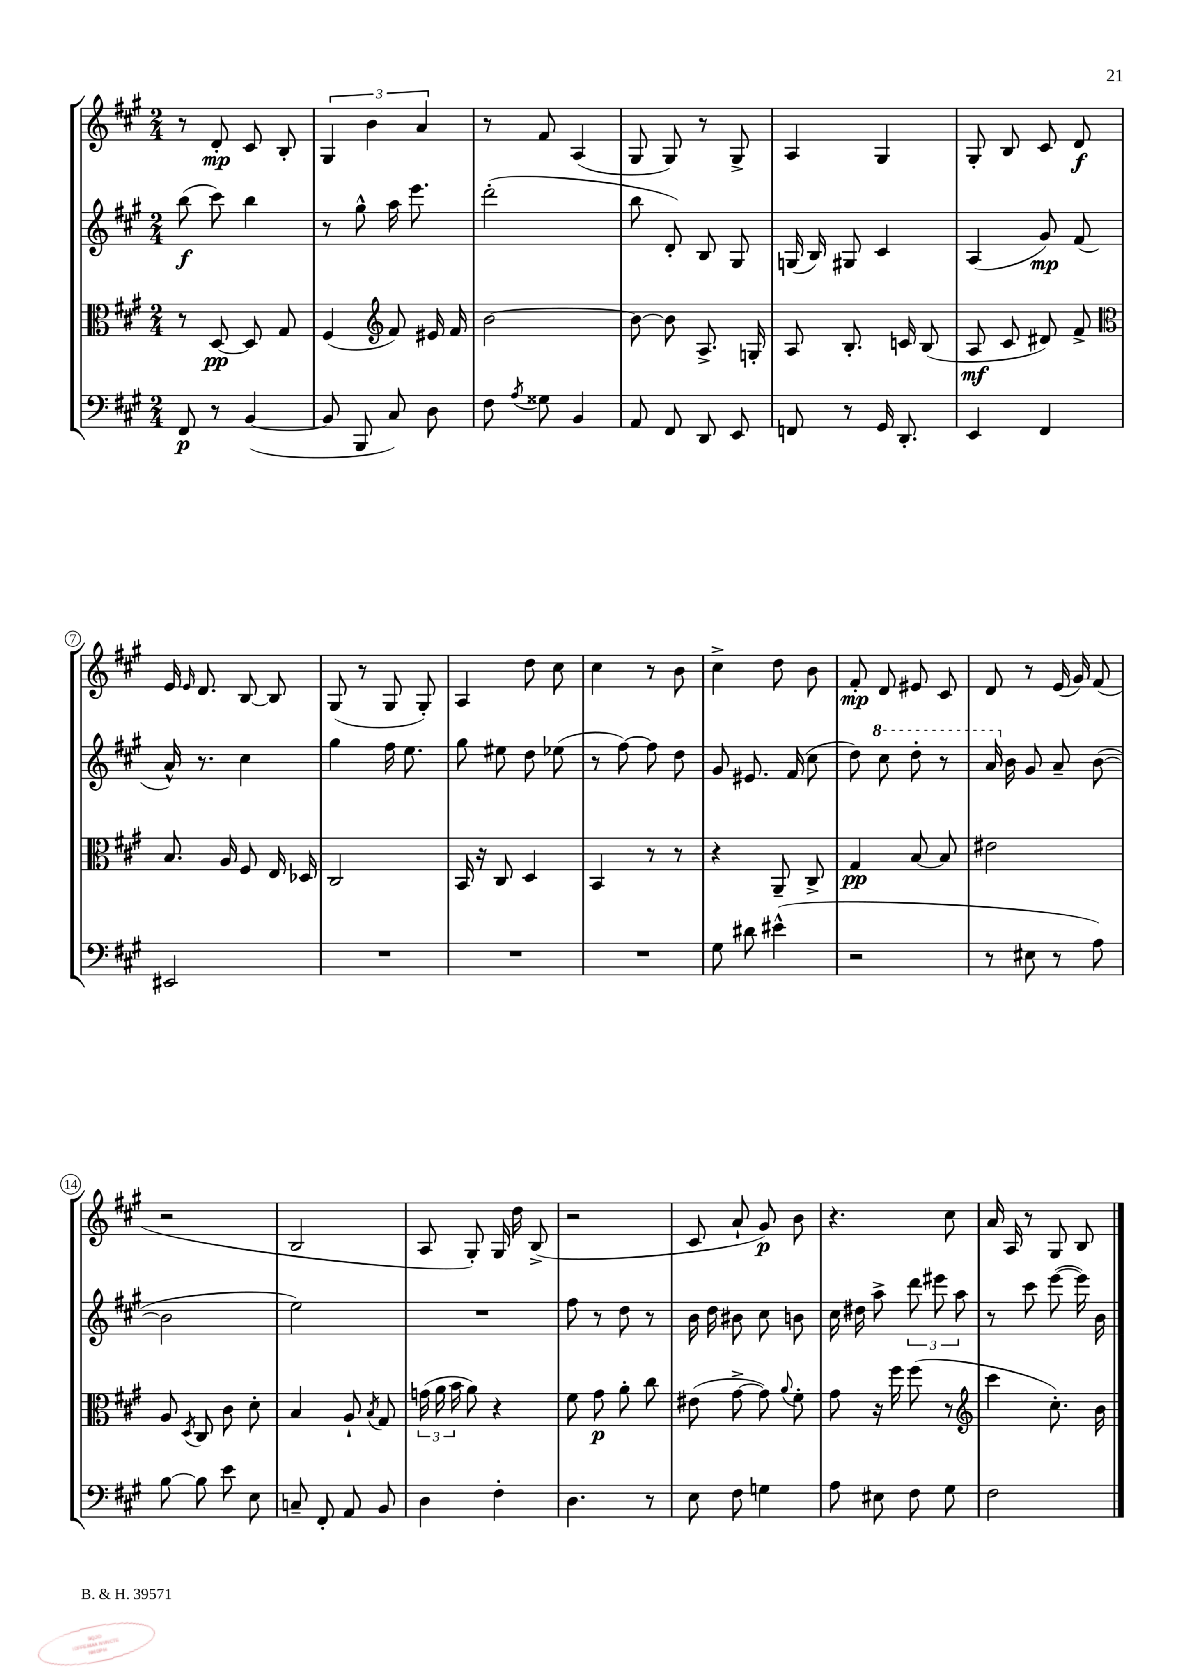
<<
\new StaffGroup <<
\new Staff = "s0" {
    \clef treble \key a \major \numericTimeSignature \time 2/4
    \autoBeamOff r8 d'8-.\mp cis'8 b8-. |
    \tuplet 3/2 { gis4 b'4 a'4 } |
    r8 fis'8 a4( |
    gis8 gis8) r8 gis8-> |
    a4 gis4 |
    gis8-. b8 cis'8 d'8\f |
    e'16 \grace { e'16 } d'8. b8~ b8 |
    gis8( r8 gis8 gis8-.) |
    a4 d''8 cis''8 |
    cis''4 r8 b'8 |
    cis''4-> d''8 b'8 |
    fis'8-.\mp d'8 eis'8 cis'8 |
    d'8 r8 e'16( gis'16) fis'8( |
    r2 |
    b2 |
    a8 gis8-.) gis16 d''16 b8->( |
    r2 |
    cis'8 a'8-! gis'8\p) b'8 |
    r4. cis''8 |
    a'16 a16 r8 gis8 b8 \bar "|." |
}
\new Staff = "s1" {
    \clef treble \key a \major \numericTimeSignature \time 2/4
    \autoBeamOff b''8\f( cis'''8) b''4 |
    r8 gis''8-^ a''16 e'''8. |
    d'''2-.( |
    b''8 d'8-.) b8 gis8 |
    g16( b16) gis8 cis'4 |
    a4( gis'8\mp) fis'8( |
    a'16-^) r8. cis''4 |
    gis''4 fis''16 e''8. |
    gis''8 eis''8 d''8 ees''8( |
    r8 fis''8~) fis''8 d''8 |
    gis'8 eis'8. fis'16( cis''8 |
    d''8) \ottava #1 cis'''8 d'''8-. r8 |
    a''16 \ottava #0 b'16 gis'8 a'8-- b'8~( |
    b'2 |
    e''2) |
    R2 |
    fis''8 r8 d''8 r8 |
    b'16 d''16 bis'8 cis''8 b'8 |
    cis''16 dis''16 a''8-> \tuplet 3/2 { d'''8 eis'''8 a''8 } |
    r8 cis'''8 e'''8~( e'''16) b'16 \bar "|." |
}
\new Staff = "s2" {
    \clef alto \key a \major \numericTimeSignature \time 2/4
    \autoBeamOff r8 d8~\pp d8 gis8 |
    fis4( \clef treble fis'8) eis'16 fis'16 |
    b'2~ |
    b'8~ b'8 a8.-> g16-. |
    a8 b8.-. c'16 b8( |
    a8\mf cis'8 dis'8) fis'8-> |
    \clef alto b8. a16 fis8 e16 des16 |
    cis2 |
    b,16 r16 cis8 d4 |
    b,4 r8 r8 |
    r4 a,8-- cis8-> |
    gis4\pp b8~ b8 |
    eis'2 |
    a8 \acciaccatura { d8 } cis8 cis'8 d'8-. |
    b4 a8-! \acciaccatura { b8 } gis8 |
    \tuplet 3/2 { g'16( a'16 b'16 } a'8) r4 |
    fis'8 gis'8\p a'8-. cis''8 |
    eis'8( gis'8~-> gis'8) \appoggiatura { a'8 } fis'8-. |
    gis'8 r16 fis''16 fis''8( r8 |
    \clef treble cis'''4 cis''8.-.) b'16 \bar "|." |
}
\new Staff = "s3" {
    \clef bass \key a \major \numericTimeSignature \time 2/4
    \autoBeamOff fis,8\p r8 b,4~( |
    b,8 b,,8 cis8) d8 |
    fis8 \acciaccatura { a8 } gisis8 b,4 |
    a,8 fis,8 d,8 e,8 |
    f,8 r8 gis,16 d,8.-. |
    e,4 fis,4 |
    eis,2 |
    R2 |
    R2 |
    R2 |
    gis8 dis'8 eis'4-^( |
    r2 |
    r8 eis8 r8 a8) |
    b8~ b8 e'8 e8 |
    c8-- fis,8-. a,8 b,8 |
    d4 fis4-. |
    d4. r8 |
    e8 fis8 g4 |
    a8 eis8 fis8 gis8 |
    fis2 \bar "|." |
}
>>
>>
\layout { \context { \Score \override BarNumber.stencil = #(make-stencil-circler 0.1 0.3 ly:text-interface::print) } }
